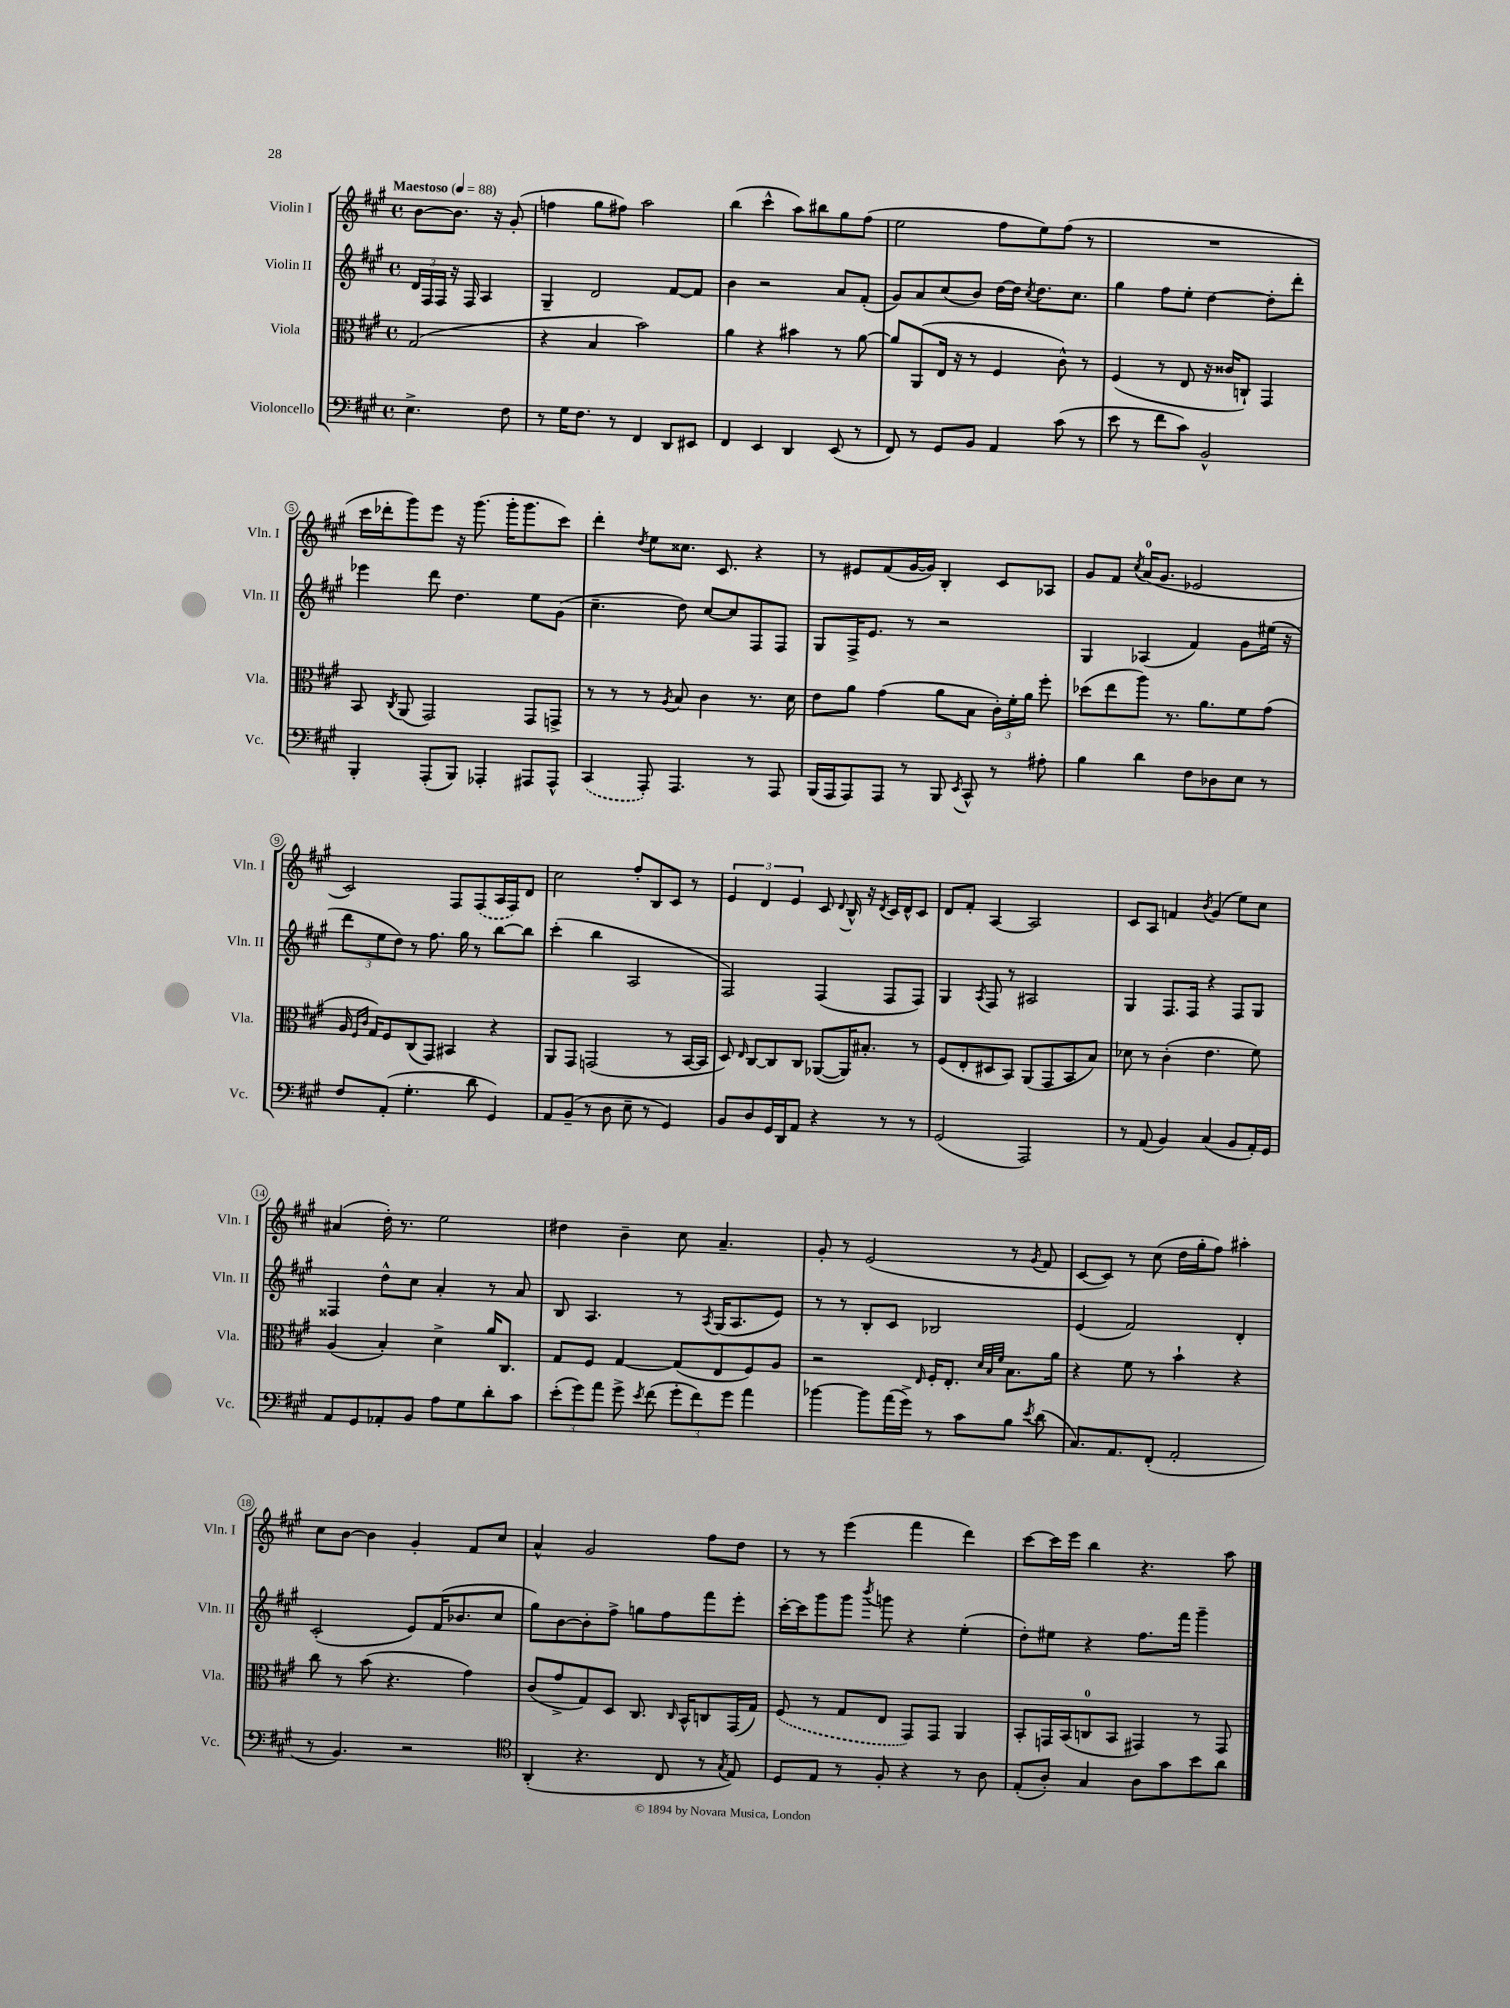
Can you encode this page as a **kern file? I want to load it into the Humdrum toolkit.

**kern	**kern	**kern	**kern
*staff4	*staff3	*staff2	*staff1
*clefF4	*clefC3	*clefG2	*clefG2
*k[f#c#g#]	*k[f#c#g#]	*k[f#c#g#]	*k[f#c#g#]
*M4/4	*M4/4	*M4/4	*M4/4
*met(c)	*met(c)	*met(c)	*met(c)
*MM88	*MM88	*MM88	*MM88
4.E^\	(2G#/	24d/LL	[8b\L
.	.	24F#/	.
.	.	24F#/JJ	.
.	.	16r	8.b\]J
.	.	16F#/	.
.	.	4A/	.
.	.	.	16r
8F#\	.	.	(8g#'/
=	=	=	=
8r	4r	4G#~/	4ff\
16G#\LK	.	.	.
8.F#\J	.	.	.
.	4B/	2d/	8gg#\L
8r	.	.	8ff#\J)
4FF#/	2b\)	.	2aa\
8DD/L	.	[8f#/L	.
8EE#/J	.	8f#/]J	.
=	=	=	=
4FF#/	4a\	4b\	(4bb\
4EE/	4r	2r	4ccc#^^\
4DD/	4b#\	.	8aa\L)
.	.	.	8bb#\
(8EE/	8r	8a/L	8gg#\
8r	[8a\	(8f#'/J	(8ff#\J
=	=	=	=
8FF#/)	8a/]L	8g#/L)	2ee\
8r	(8AA/	8a/	.
8GG#/L	16E/Jk	(8cc#/	.
.	16r	.	.
8BB/J	8r	8b/J)	.
4AA/	4F#/	[16dd\LL	8ff#\L
.	.	16dd\]JJ	.
.	.	8qcc#/	.
.	.	8.dd\L	8ee\)
(8c#\	8c#^^\)	.	(8ff#\J
.	.	8.cc#\J	.
8r	8r	.	8r
=	=	=	=
8e\	(4F#/	4gg#\	1r
8r	.	.	.
8f#\L	8r	8ff#\L	.
8c#\J)	8E/	8ee'\J	.
2BB^^/	16r	[4dd\	.
.	16c##/LK	.	.
.	8C`/J)	.	.
.	4GG#/	8dd'\]L	.
.	.	8ddd'\J	.
=	=	=	=
4BBB'/	8BB/	4eee-\	16ccc#\LL
.	.	.	16ddd-'\J
.	8qC#/	.	.
.	(8AA/	.	8ggg#\)
(8AAA'/L	2GG#/)	8ddd\	8eee\J
8BBB/J)	.	4.dd\	16r
.	.	.	(8.ggg#\
4AAA-'/	.	.	.
.	.	.	16ggg#'\LK
.	.	.	8.ggg#\
8AAA#/L	8GG#/L	8ee\L	.
8AAA#^^/J	8GG^/J	(8g#\J	8ccc#\J)
=	=	=	=
(4CC#/	8r	4.cc#~\	4ddd'\
.	8r	.	.
.	.	.	8qdd/
8AAA'/)	8r	.	8ee\L
.	8qA/	.	.
4.AAA/	8B/	8dd\)	8.cc##\J
.	4c#\	[8cc#/L	.
.	.	.	8.c#/
.	.	8cc#/]	.
8r	8.r	8F#/	4r
8AAA/	.	8F#/J	.
.	16d\	.	.
=	=	=	=
(16BBB/LL	8e\L	8G#/L	8r
16AAA/J	.	.	.
8AAA/)	8a\J	16F#^/K	8e#/L
.	.	8.e/J	.
8AAA/J	(4g#\	.	(8f#/
8r	.	8r	[16g#/L
.	.	.	16g#/]JJ)
8BBB/	8a\L	2r	4B'/
8qEE/	.	.	.
8CC#^^/	8B\J	.	.
8r	24c#'\LL)	.	8c#/L
.	24f#'\	.	.
.	24a\JJ	.	.
8A#'\	8ff#'\	.	8A-/J
=	=	=	=
4B\	(8dd-\L	4G#/	8g#/L
.	8ee\	.	8f#/J
.	.	.	8qcc#/
4d\	8aa\J)	(4A-/	(16a/LK
.	.	.	8.g#/J
.	8.r	.	.
8F#\L	.	4f#/)	2e-/
.	8.a\L	.	.
8D-\	.	.	.
8E\J	8f#\	8g#\L	.
8r	(8g#\J	(16ee#\Jk	.
.	.	16r	.
=	=	=	=
8F#/L	16A/	12ddd\L	2c#/)
.	16qqF#/LL	.	.
.	16qqc#/JJ	.	.
.	16G#/LK)	.	.
.	.	12ee\	.
(8AA'/J	8F#/	.	.
.	.	12dd\J)	.
4.G#'\	(8C#/	8r	.
.	8GG#/J)	8.ff#\	.
.	4BB#/	.	8F#/L
.	.	16gg#\	.
8d\	.	8r	(8F#/
4GG#/)	4r	[8bb\L	16A/L
.	.	.	16F#/J)
.	.	8bb\]J	8d/J
=	=	=	=
8AA/L	8AA/L	(4ccc#'\	2cc#\
(8BB~/J	8GG#/J	.	.
8r	(2GG/	4bb\	.
8D\	.	.	.
8E~\	.	2A/	8ff#'/L
8r	.	.	8B/
4GG#/)	8r	.	8c#/J
.	[16BB/LL	.	8r
.	16BB/]JJ	.	.
=	=	=	=
8BB/L	8D/)	2F#/)	6e/
.	16qqE/	.	.
8D/	[8C#/L	.	.
.	.	.	6d/
16GG#/L	8C#/]	.	.
16DD/J	.	.	.
.	.	.	6e/
8AA/J	8C#/J	.	.
4r	([8AA-/L	(4F#/	8c#/
.	.	.	8qqd/
.	16AA-/]K)	.	16B^^/
.	8.B#'/J	.	16r
.	.	.	8qd/
8r	.	8F#/L	16c#/LL
.	.	.	16d^^/J
8r	8r	8F#/J)	8c#/J
=	=	=	=
(2GG#/	(8F#/L	4G#/	8d/L
.	8E'/	.	8f#'/J
.	.	8qA/	.
.	8D#/	8F#/	[4A/
.	8BB/J)	8r	.
2AAA/)	(8AA/L	2A#/	2A/]
.	8GG#/	.	.
.	8BB/	.	.
.	8B/J)	.	.
=	=	=	=
8r	8d-\	4G#/	8c#/L
(8AA/	8r	.	8A/J
4BB/)	(4c#'\	8.F#/L	4f/
.	.	16F#/Jk	.
.	.	.	8qb/
(4C#/	4.e\	4r	(4g#/
8BB/L	.	8F#/L	8ee\L)
16AA'/L)	8f#\)	8G#/J	8cc#\J
16GG#/JJ	.	.	.
=	=	=	=
8AA/L	(4A/	4F##/	(4a#/
8GG#/	.	.	.
8AA-'/	4B'/)	8dd^^\L	16dd'\)
.	.	.	8.r
8BB/J	.	8cc#\J	.
8A\L	4d^\	4a'/	2ee\
8G#\	.	.	.
8d'\	16a/LK	8r	.
.	8.C#/J	.	.
8c#\J	.	8a/	.
=	=	=	=
(12e'\L	8G#/L	8B/	4dd#\
12g#\)	.	.	.
.	8F#/J	4.A/	.
12a\J	.	.	.
8g#^\	[4G#/	.	4b~\
8qe/	.	.	.
(8f#\	.	.	.
12g#'\L	(8G#/]L	8r	8cc#\
12f#\)	.	.	.
.	.	8qA/	.
.	8E/	(16G#/LK	4.a~/
12g#\J	.	.	.
.	.	8.A/	.
4a\	8F#/)	.	.
.	8A/J	8e/J)	.
=	=	=	=
[4b-\	2r	8r	8g#'/
.	.	8r	8r
8b-\]L	.	8B'/L	(2e/
(16a\L	.	8c#/J	.
16g#^\JJ)	.	.	.
.	16qqE/	.	.
8r	16F#'/LK	2B-/	.
.	8.E'/J	.	.
8c#\L	.	.	.
.	32qqd/LLL	.	.
.	32qqB/	.	.
.	32qqf#/JJJ	.	.
8B\J	8.B\L	.	8r
8qe/	.	.	8qg#/
(8d\	.	.	8f#/
.	16a\Jk	.	.
=	=	=	=
8.C#/L)	4r	(4e/	[8c#/L
.	.	.	8c#/]J)
8.AA/	.	.	.
.	8f#\	2f#/)	8r
(8FF#'/J	8r	.	(8cc#\
2AA'/	4b`\	.	16dd\LL
.	.	.	16gg#'\J
.	.	.	8ff#\J)
.	4r	4d'/	4aa#'\
=	=	=	=
8r	8cc#\	(2c#'/	8cc#\L
4.BB/)	8r	.	[8b\J
.	(8b\	.	4b\]
.	4.r	.	.
2r	.	8e/L)	4g#'/
.	.	(16f#/K	.
.	.	8.b-/	.
.	4g#\)	.	8f#/L
.	.	8cc#/J	8cc#/J
=	=	=	=
*clefC4	*	*	*
(4AA'/	(8c#/L	8gg#\L)	4a^^/
.	8g#^/	[8b\	.
4.r	8G#/)	8b'\]	2g#/
.	8D/J	8ff#^\J	.
.	8.C#/	8gg\L	.
8C#/	.	8ff#\	.
.	16qqC#/	.	.
.	16BB^^/LK	.	.
8r	8C/	8fff#\	8ff#\L
8qG#/	.	.	.
8E/)	(16GG#/L	8eee'\J	8dd\J
.	16G#/JJ)	.	.
=	=	=	=
8D/L	(8F#/	[16ccc#'\LL	8r
.	.	16ccc#\]J	.
8E/J	8r	8ggg#\	8r
8r	8G#/L	8ggg#\J	(4eee\
.	.	8qbbb/	.
8F#'/	8E/J	8ggg\	.
4r	8GG#/L)	4r	4fff#\
.	8GG#/J	.	.
8r	4AA/	(4ee'\	4ddd\)
8A\	.	.	.
=	=	=	=
(8E'/L	8BB'/L	8dd'\L)	[8ccc#\L
8A'/J)	16GG/L	8ee#\J	16ccc#\]L
.	(16BB/J	.	16eee\JJ
4G#/	8C/	4r	4bb\
.	8BB/J	.	.
8A\L	4GG#/)	8.ff#\L	4.r
8g#\	.	.	.
.	.	16fff#\Jk	.
8b\	8r	4ggg#~\	.
8a\J	8GG#/	.	8aa\
==	==	==	==
*-	*-	*-	*-
